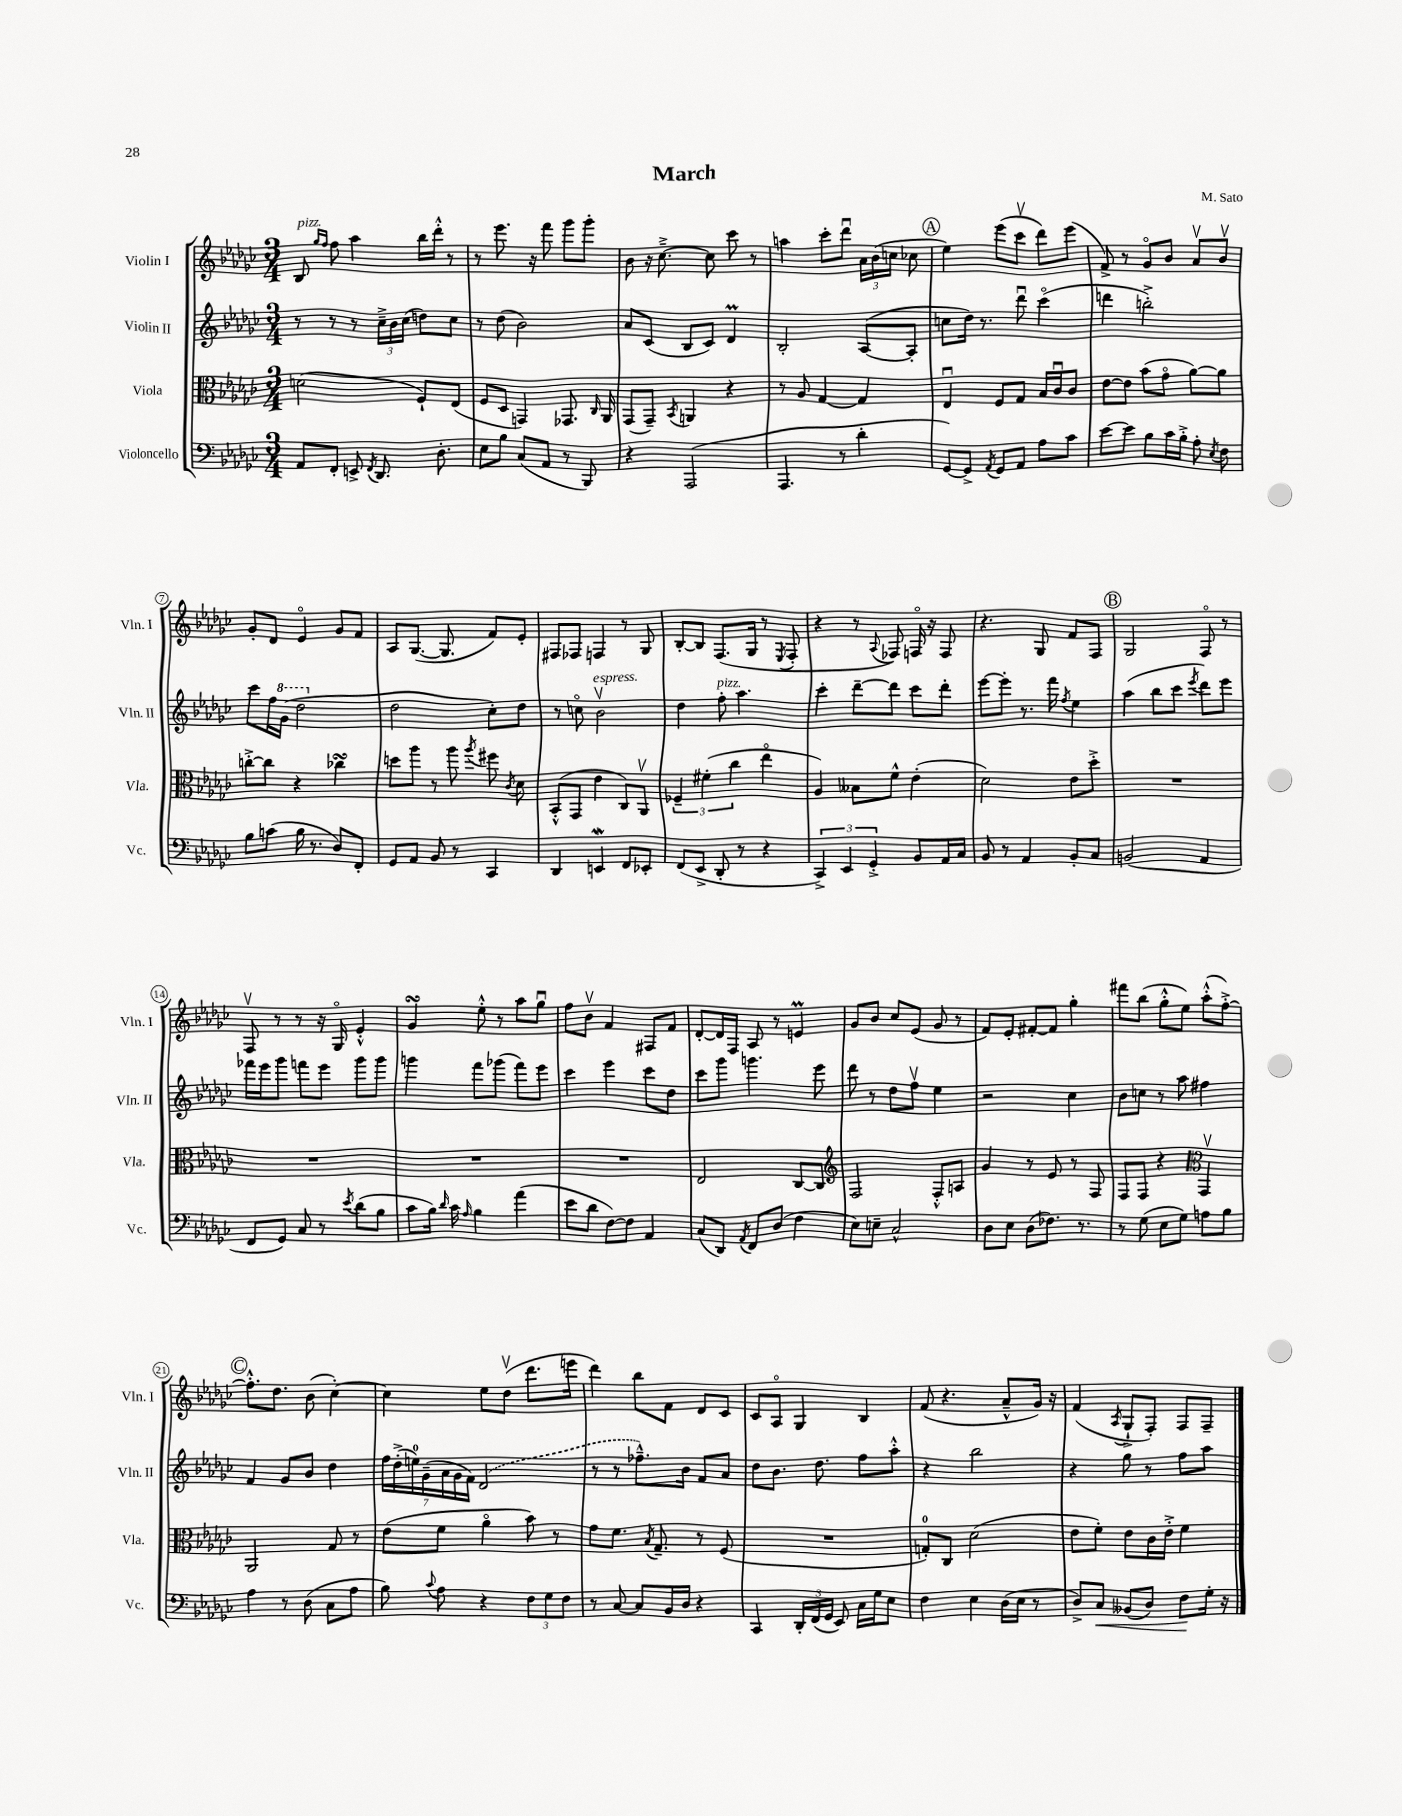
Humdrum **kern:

**kern	**dynam	**kern	**kern	**kern
*part4	*part4	*part3	*part2	*part1
*staff4	*staff4	*staff3	*staff2	*staff1
*I"Violoncello	*	*I"Viola	*I"Violin II	*I"Violin I
*I'Vc.	*	*I'Vla.	*I'Vln. II	*I'Vln. I
*clefF4	*	*clefC3	*clefG2	*clefG2
*k[b-e-a-d-g-c-]	*	*k[b-e-a-d-g-c-]	*k[b-e-a-d-g-c-]	*k[b-e-a-d-g-c-]
*M3/4	*	*M3/4	*M3/4	*M3/4
=1	=1	=1	=1	=1
!	!	!	!	!LO:TX:a:i:t=pizz.
8AA-/L	.	(2dn\	8r	8B-/
.	.	.	.	16qqgg-/LL
.	.	.	.	16qqff/JJ
8FF'/J	.	.	8r	8ff\
8EEn^/	.	.	8r	4aa-\
8qFF/	.	.	.	.
8.DD-/	.	.	24cc-~^\LL	.
.	.	.	24b-\	.
.	.	.	(24cc-\JJ	.
.	.	8F`/L)	8ddn\L)	16bb-\LL
8.D-'\	.	.	.	16ddd-'^^\JJ
.	.	(8E-/J	8cc-\J	8r
=2	=2	=2	=2	=2
8E-\L	.	8F/L	8r	8r
8B-\J	.	8D-/J	(8dd-\	8.eee-\
(8C-/L	.	4GGn/)	2b-\)	.
.	.	.	.	16r
8AA-/J	.	.	.	8fff\
8r	.	8.GG-X/	.	8ggg-\L
8BBB-/)	.	.	.	8ggg-'\J
.	.	16qqC-/	.	.
.	.	16AA-/	.	.
=3	=3	=3	=3	=3
4r	.	(8GG-/L	8a-/L	8b-\
.	.	8GG-~/J)	(8c-/J	16r
.	.	.	.	[8.cc-~^\
.	.	8qBB-/	.	.
(2AAA-/	.	4AAn/	8B-/L	.
.	.	.	8c-/J)	8cc-\]
.	.	4r	4d-M/	8ccc-\
.	.	.	.	8r
=4	=4	=4	=4	=4
4.AAA-/	.	8r	2B-'/	4aan\
.	.	8A-/	.	.
.	.	[4G-/	.	8ccc-'\L
8r	.	.	.	8ddd-u\J
4d-'\	.	4G-/]	([8A-/L	24a-\LL
.	.	.	.	(24b-\
.	.	.	.	24ccn\JJ
.	.	.	8A-'/J]	8cc-X\
!!LO:REH:place=s1:t=A
=5	=5	=5	=5	=5
[8GG-/L)	.	4E-u/	8ccn\L	4ee-\)
8GG-^/J]	.	.	16dd-\Jk)	.
.	.	.	8.r	.
8qAA-/	.	.	.	.
8GG-/L	.	8F/L	.	(8eee-\L
8AA-/J	.	8G-/J	8ddd-u\	8ccc-v\J
8A-\L	.	16B-/LL	(4ccc-\	8ddd-\L)
.	.	16c-u/J	.	.
8c-\J	.	8c-/J	.	(8eee-\J
=6	=6	=6	=6	=6
[8e-\L	.	[8e-\L	4dddn\	8f^/)
8e-\J]	.	8e-\J]	.	8r
8B-\L	.	(8b-\L	2bbn'^\)	8g-/L
16c-\L	.	8g-\J	.	8b-/J
16B-'^\JJ	.	.	.	.
8A-'\	.	[8a-\L)	.	8a-v/L
8qE-/	.	.	.	.
8F\	.	8a-\J]	.	8b-v/J
!!LO:LB:g=z
=7	=7	=7	=7	=7
8B-\L	.	[8ccn'^\L	8ccc-\L	8g-'/L
(8cn\J	.	8cc\J]	16ff\L	8d-/J
*	*	*	*8va	*
.	.	.	(16gg-\JJ	.
16B-\	.	4r	2ddd-\	4e-/
8.r	.	.	.	.
8D-/L)	.	4cc-XsSSs\	.	8g-/L
8FF'/J	.	.	.	8f/J
=8	=8	=8	=8	=8
*	*	*	*X8va	*
8GG-/L	.	8ddn\L	2dd-\	8A-/L
8AA-/J	.	8aa-\J	.	([8.G-/J
8BB-/	.	8r	.	.
.	.	.	.	8.G-/]
8r	.	8aa-\	.	.
.	.	8qaa-/	.	.
4CC-/	.	8ff#X\	8cc-'\L)	8f/L)
.	.	8qc-/	.	.
.	.	8d-\	8dd-\J	8e-'/J
=9	=9	=9	=9	=9
4DD-/	.	(8BB-'^^/L	8r	8F#X/L
.	.	8GG-/J	8ccn\	8F-X/J
!	!	!	!LO:TX:a:i:t=espress.	!
4EEnW/	.	4e-\	2b-v\	4Fn/
8FF/L	.	8C-/L)	.	8r
8EE-X'/J	.	8AA-v/J	.	8G-/
=10	=10	=10	=10	=10
(8FF/L	.	6F-X~/	4dd-\	[8B-'/L
8EE-^/J	.	.	.	8B-/J]
.	.	(6f#X'\	.	.
!	!	!	!LO:TX:a:i:t=pizz.	!
8DD-'/	.	.	8ff'\	(8.F/L
.	.	6cc-\	.	.
8r	.	.	4.aa-\	.
.	.	.	.	16G-/Jk
4r	.	4ee-\	.	8r
.	.	.	.	8qE-/
.	.	.	.	8F'/
=11	=11	=11	=11	=11
6CC-^/)	.	4A-/)	4ccc-'\	4r
6EE-/	.	.	.	.
.	.	8B--X\L	[8ddd-~\L	8r
6GG-'^/	.	.	.	.
.	.	.	.	8qqA-/
.	.	8f^^\J	8ddd-\J]	8F-X/)
8BB-/L	.	(4e-'\	8ccc-\L	16Fn/
.	.	.	.	16r
16AA-/L	.	.	8ddd-'\J	8F/
16C-/JJ	.	.	.	.
=12	=12	=12	=12	=12
8BB-/	.	2d-\)	[8eee-\L	4.r
8r	.	.	8eee-'\J]	.
4AA-/	.	.	8.r	.
.	.	.	.	8G-/
.	.	.	16fff\	.
.	.	.	8qff/	.
8BB-'/L	.	8e-\L	4ee-\	8f/L
8C-/J	.	8dd-'^\J	.	8F/J
!!LO:REH:place=s1:t=B
=13	=13	=13	=13	=13
(2BBn/	.	2.r	(4aa-\	2G-/
.	.	.	8bb-\L	.
.	.	.	8ccc-\J	.
.	.	.	8qeee-/	.
4AA-/	.	.	8ddd-\L)	8F/
.	.	.	8eee-\J	8r
!!LO:LB:g=z
=14	=14	=14	=14	=14
8FF/L	.	2.r	16fff-X\LL	8Fv/
.	.	.	16eee-\J	.
8GG-/J)	.	.	8ggg-\J	8r
8C-/	.	.	8fffn\L	8r
8r	.	.	8eee-\J	16r
.	.	.	.	16G-/
8qe-/	.	.	.	.
(8d-\L	.	.	8ggg-\L	4e-'^^/
8B-\J	.	.	8ggg-\J	.
=15	=15	=15	=15	=15
8c-\L	.	2.r	4gggn\	4g-sSSs/
16B-\Jk)	.	.	.	.
16qqd-/	.	.	.	.
16c-\	.	.	.	.
16qqA-/	.	.	.	.
4B-\	.	.	8fff\L	8ee-'^^\
.	.	.	(8ggg-X\J	8r
(4a-\	.	.	8fff\L)	8aa-\L
.	.	.	8eee-\J	8gg-u\J
=16	=16	=16	=16	=16
8e-\L	.	2.r	4ccc-\	8ff\L
8d-\J	.	.	.	8b-v\J
[8F\L)	.	.	4eee-\	4f/
8F\J]	.	.	.	.
4AA-/	.	.	8ccc-\L	8F#X/L
.	.	.	8dd-\J	8f/J
=17	=17	=17	=17	=17
(8C-/L	.	2E-/	8ccc-\L	[8d-'/L
8DD-/J)	.	.	8ggg-\J	16d-/L]
.	.	.	.	16F/JJ
8qAA-/	.	.	.	.
8FF/L	.	.	4.gggn\	8A-/
(8D-/J	.	.	.	8r
4F\	.	[8C-/L	.	4enm/
.	.	8C-/J]	8eee-\	.
=18	=18	=18	=18	=18
*	*	*clefG2	*	*
8E-\L)	.	2F/	8ddd-\	8g-/L
8En~\J	.	.	8r	8b-/J
2C-^^/	.	.	8dd-\L	8cc-/L
.	.	.	8ffv\J	(8e-/J
.	.	8F'^^/L	4ee-\	8g-/
.	.	8An/J	.	8r
=19	=19	=19	=19	=19
8D-\L	.	4g-/	2r	8f/L)
8E-\J	.	.	.	8e-'/J
(8D-\L	.	8r	.	[8f#X'/L
8.F-X\J)	.	8e-/	.	8f#/J]
.	.	8r	4cc-\	4gg-'\
8.r	.	.	.	.
.	.	8F/	.	.
=20	=20	=20	=20	=20
8r	.	8F/L	8b-\L	8fff#X\L
(8G-\	.	8F/J	8ccn\J	(8bb-\J
8E-\L	.	4r	8r	8gg-'^^\L
8G-\J)	.	.	8aa-\	8ee-\J)
*	*	*clefC3	*	*
8An\L	.	4GG-v/	4ff#X\	(8aa-'^^\L
8B-\J	.	.	.	[8ff'^\J)
!!LO:LB:g=z
!!LO:REH:place=s1:t=C
=21	=21	=21	=21	=21
4A-\	.	2AA-/	4f/	8.ff'^^\L]
.	.	.	.	8.dd-\J
8r	.	.	8g-/L	.
(8D-\	.	.	8b-/J	(8b-\
8C-\L	.	8G-/	4dd-\	[4cc-'\)
8A-\J	.	8r	.	.
=22	=22	=22	=22	=22
8B-\)	.	(8e-\L	28ff\LL	4cc-\]
.	.	.	(28dd-'^\	.
.	.	.	28een\)	.
.	.	.	(28g-~\	.
8qqc-/	.	.	.	.
8A-\	.	8f\J	.	.
.	.	.	28a-\	.
.	.	.	28g-\	.
.	.	.	28f\JJ)	.
4r	.	4a-\	(2d-/	8ee-\L
.	.	.	.	(8dd-v\J
12F\L	.	8b-\)	.	8.ddd-\L
12G-\	.	.	.	.
.	.	8r	.	.
12F\J	.	.	.	.
.	.	.	.	16eeen\Jk
=23	=23	=23	=23	=23
8r	.	8g-\L	8r	4ddd-\)
[8C-/	.	8.f\J	8r	.
8C-/L]	.	.	8.ff-X~^^\L)	8bb-\L
.	.	8qB-/	.	.
.	.	8.G-~/	.	.
16BB-/L	.	.	.	8f\J
16D-/JJ	.	.	16b-\Jk	.
4r	.	8r	8f/L	8d-/L
.	.	(8F/	8a-/J	8c-/J
=24	=24	=24	=24	=24
4CC-/	.	2.r	8dd-\L	8c-/L
.	.	.	8.b-\J	8A-/J
24DD-'/LL	.	.	.	4G-/
(24FF/	.	.	.	.
.	.	.	8.dd-\	.
24GG-/JJ	.	.	.	.
8EE-/)	.	.	.	.
16C-\LL	.	.	8ff\L	4B-/
16G-\J	.	.	.	.
8E-\J	.	.	8aa-'^^\J	.
=25	=25	=25	=25	=25
4F\	.	8Gn'/L)	4r	(8f/
.	.	8C-/J	.	4.r
4E-\	.	(2d-\	2bb-\	.
(16D-\LL	.	.	.	8a-~^^/L
16E-\JJ	.	.	.	.
8r	.	.	.	16g-/Jk)
.	.	.	.	16r
=26	=26	=26	=26	=26
8D-^/L)	.	8e-\L	4r	(4f/
!	!LO:HP:b	!	!	!
8C-/J	<	8f'\J)	.	.
.	.	.	.	8qA-/
(8BB--X/L	.	8e-\L	8gg-\	8G-`^/L
8D-/J)	.	16c-\L	8r	8F'/J)
.	.	16e-'^\JJ	.	.
8F\L	.	4f\	8ff\L	8F/L
16G-'\Jk	[	.	8aa-\J	8F~/J
16r	.	.	.	.
==	==	==	==	==
*-	*-	*-	*-	*-
